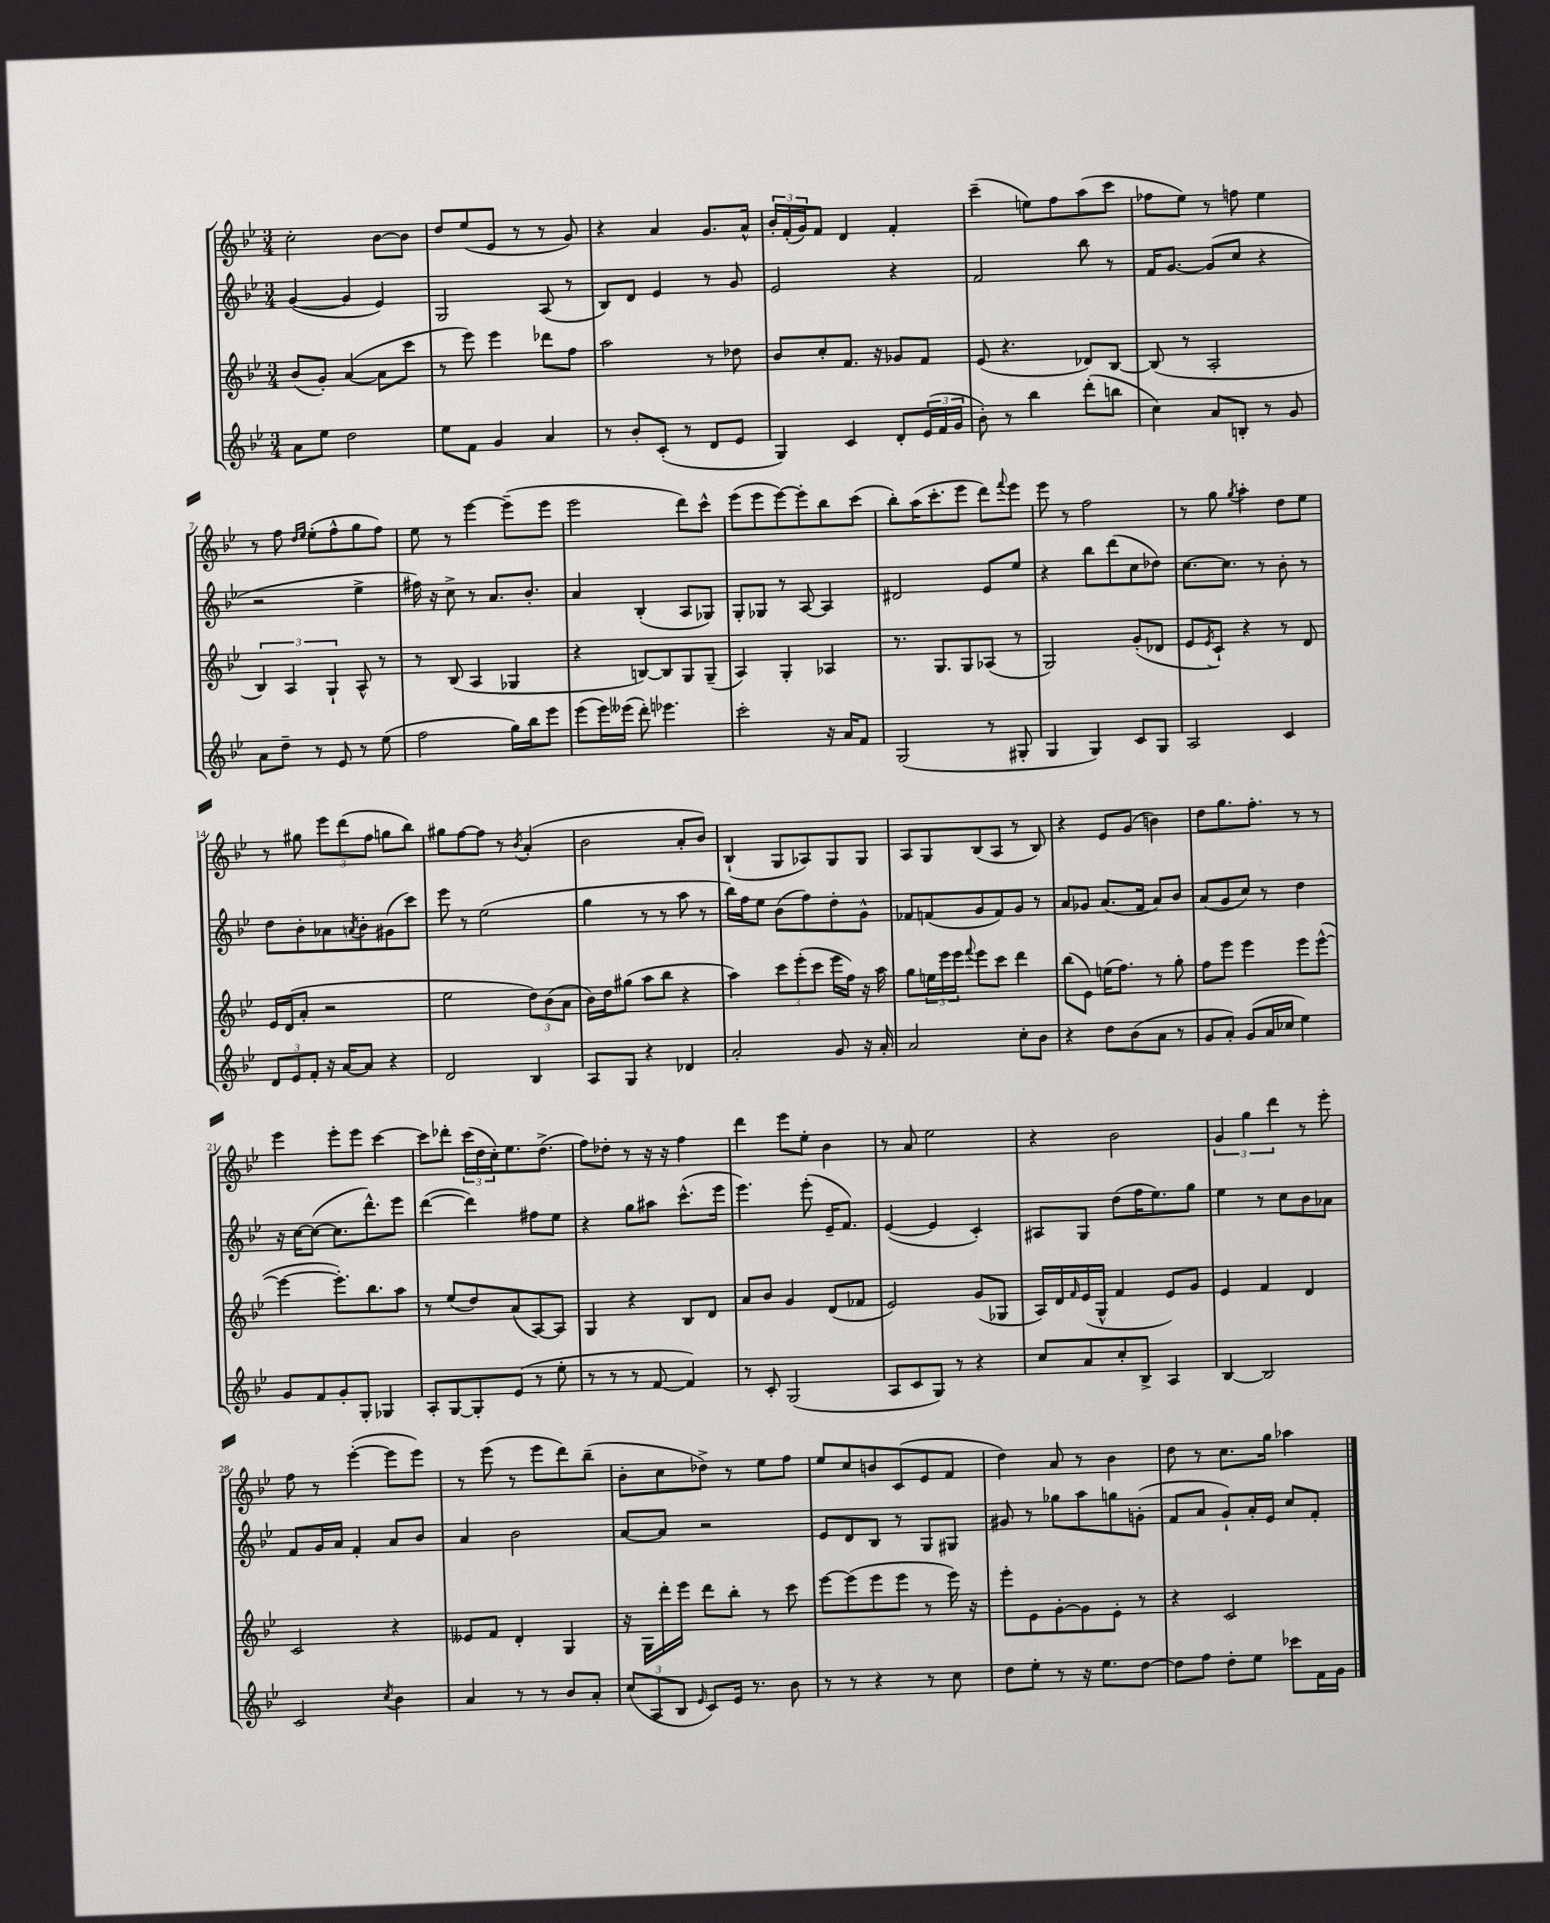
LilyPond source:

<<
\new StaffGroup <<
\new Staff = "s0" {
    \clef treble \key bes \major \numericTimeSignature \time 3/4
    c''2-. bes'8~ bes'8 |
    d''8 ees''8( ees'8 r8 r8 g'8) |
    r4 a'4 g'8. a'16-^ |
    \tuplet 3/2 { bes'16-. f'16-.( g'16) } f'8 d'4 f'4-. |
    c'''4--( e''8) f''8 a''8( c'''8 |
    fes''8 ees''8) r8 f''8 ees''4 |
    r8 f''8 \grace { d''16 ees''16 } ees''8-.( f''8-^ g''8 f''8) |
    ees''8 r8 ees'''4~ ees'''8--( ees'''8 |
    ees'''2 d'''8) c'''8-^ |
    ees'''8( ees'''8 ees'''8~) ees'''8-. bes''8 c'''8( |
    bes''8-.) a''16( c'''8.-. ees'''8 d'''8) \appoggiatura { f'''8 } ees'''8 |
    ees'''8 r8 f''2 |
    r8 g''8 \acciaccatura { g''8 } a''4-. d''8 ees''8 |
    r8 gis''8 \tuplet 3/2 { ees'''8 d'''8( f''8 } g''8 bes''8) |
    gis''8 f''8~ f''8 r8 \acciaccatura { bes'8 } a'4-.( |
    bes'2 a'8-. bes'8) |
    bes4-!( g8 aes8) g8 g8 |
    a8 g8 bes8( a8 r8 bes8) |
    r4 ees'8 g'8( b'4) |
    d''8 g''8. f''8.-. r8 r8 |
    ees'''4 ees'''8-. ees'''8 c'''4~ |
    c'''8 des'''8-. \tuplet 3/2 { c'''16( d''16 c''16-.) } ees''8. d''8.->( |
    f''8) des''8-. r8 r16 r16 f''4 |
    d'''4 ees'''8 ees''8-. bes'4 |
    r8 a'8 ees''2 |
    r4 bes'2 |
    \tuplet 3/2 { g'4 g''4 d'''4 } r8 ees'''8-. |
    f''8 r8 ees'''4~-.( ees'''8 ees'''8) |
    r8 ees'''8( r8 ees'''8 d'''8) bes''8--( |
    bes'8-. c''8 des''8->) r8 ees''8 f''8 |
    ees''8 c''8 b'8 c'8( ees'8 f'8 |
    d''4) a'8 r8 bes'4 |
    d''8 r8 c''8. g''16 aes''4 \bar "|." |
}
\new Staff = "s1" {
    \clef treble \key bes \major \numericTimeSignature \time 3/4
    g'4~( g'4 ees'4) |
    g2 a8( r8 |
    bes8) d'8 ees'4 r8 g'8 |
    ees'2 r4 |
    f'2 bes''8 r8 |
    f'16 g'8.~ g'8( c''8 r4 |
    r2 ees''4-> |
    fis''16) r16 c''8-> r8 a'8. bes'8.-. |
    a'4 bes4-.( a8 ges8) |
    g8-. ges8 r8 a8~ a4 |
    dis'2 ees'8 ees''8 |
    r4 bes''8 d'''8( c''8 des''8) |
    c''8.~ c''8. r8 bes'8-. r8 |
    d''8 bes'8-. aes'8 \acciaccatura { a'8 } bes'8-. gis'8( c'''8) |
    ees'''8 r8 ees''2( |
    g''4 r8 r8 a''8 r8 |
    bes''16) f''16 ees''8 bes'8( f''8) d''8-. g'8-^ |
    fes'8 f'8( g'8 f'8) g'8 r8 |
    a'8 ges'8 a'8.( f'16 a'8) bes'8 |
    a'8( g'8 c''8) r8 d''4 |
    r16 c''16~ c''8~( c''8. d'''8.-^) ees'''8 |
    d'''4~( d'''4) fis''8 ees''8 |
    r4 g''8 ais''8 c'''8.-^( ees'''16 |
    ees'''4.) ees'''8-.( ees'16-- f'8.) |
    ees'4~( ees'4 c'4-.) |
    ais8 g8 d''8( f''16 ees''8.) g''8 |
    ees''4 r8 c''8 bes'8 aes'8 |
    f'8 g'16 a'16 f'4-. a'8 bes'8 |
    a'4 bes'2 |
    a'8~ a'8 r2 |
    ees'8 d'8 bes8 r8 g8 gis8 |
    gis'8 r8 ges''8 a''8 g''8 g'8-.( |
    f'8 a'8 g'8-!) a'16-. ees'16 c''8 f'8-. \bar "|." |
}
\new Staff = "s2" {
    \clef treble \key bes \major \numericTimeSignature \time 3/4
    bes'8( g'8-.) a'4~( a'8 c'''8 |
    r8 ees'''8) ees'''4 des'''8 f''8 |
    a''2 r8 des''8 |
    bes'8 c''8-. f'8. r16 ges'8 f'8 |
    ees'8( r4. des'8) bes8~ |
    bes8( r8 a2-. |
    \tuplet 3/2 { bes4) a4 g4-! } a8-^ r8 |
    r8 bes8( a4 ges4 |
    r4 b8~) b8 g8 g8--( |
    a4) g4-. aes4 |
    r8. g8. g8 aes8( r8 |
    g2) g'8-.( des'8 |
    ees'8 \acciaccatura { ees'8 } c'8-!) r4 r8 d'8 |
    ees'16 d'16( a'8-. r2 |
    ees''2 \tuplet 3/2 { d''8) bes'8( a'8 } |
    bes'16) d''16 gis''8( a''8 bes''8 r4 |
    a''4) \tuplet 3/2 { c'''8 ees'''8-.( c'''8 } ees'''16 f''16) r16 a''16 |
    g''8 \tuplet 3/2 { e''16 ees'''16 ees'''16 } \appoggiatura { f'''8 } ees'''8 c'''8 d'''4 |
    bes''8( ees'8) e''16( f''8.) r8 g''8-. |
    f''8 ees'''8 ees'''4 ees'''8 ees'''8~-^( |
    ees'''4~ ees'''8.-.) bes''8. a''8 |
    r8 ees''8( d''8) a'8( a8~) a8 |
    g4 r4 bes8 d'8 |
    a'8 bes'8 g'4 d'8( fes'8 |
    ees'2) g'8( ges8 |
    a16) d'16 \grace { f'16 } ees'16( g16-^ f'4 ees'8) g'8 |
    ees'4 f'4 d'4 |
    c'2 r4 |
    eeses'8 f'8 d'4-. g4 |
    r16 g16 d'''16-. ees'''16 d'''8 bes''8-. r8 c'''8 |
    ees'''8~ ees'''8( ees'''8 ees'''8 r8 ees'''16) r16 |
    ees'''8-. ees'8 g'8~-. g'8 ees'8-. r8 |
    r4 c'2 \bar "|." |
}
\new Staff = "s3" {
    \clef treble \key bes \major \numericTimeSignature \time 3/4
    a'8 ees''8 d''2 |
    ees''8 f'8 g'4 a'4 |
    r8 bes'8-. c'8-.( r8 d'8 ees'8 |
    g4) c'4 d'8-. \tuplet 3/2 { ees'16( f'16 g'16 } |
    bes'8-.) r8 bes''4 d'''8-.( b''8 |
    c''4) a'8 b8-. r8 g'8 |
    a'8 d''8-- r8 ees'8 r8 ees''8( |
    f''2 g''16) bes''16 ees'''8 |
    ees'''8( ees'''16) eeses'''16( d'''8-.) ees'''4. |
    c'''2-. r16 a'16 f'8 |
    g2( r8 gis8-. |
    g4 g4) c'8 g8 |
    a2 c'4 |
    \tuplet 3/2 { d'8 ees'8 f'8-. } r16 a'16~ a'8 r4 |
    d'2 bes4 |
    a8 g8 r4 des'4 |
    a'2-. g'8 r16 a'16-. |
    a'2 c''8-. bes'8 |
    r4 d''8 bes'8( a'8 r8 |
    g'8 a'8-.) g'8( a'16 ces''16 ees''4) |
    g'8 f'8 g'8-. g8-. ges4 |
    a8-. g8~ g8-. ees'8( r8 ees''8-. |
    r8 r8 r8 f'8~ f'4) |
    r8 c'8-. g2( |
    a8 c'8 g8) r8 r4 |
    c''8 a'8 c''8-. bes8-> a4 |
    bes4~ bes2 |
    c'2 \acciaccatura { c''8 } bes'4 |
    a'4 r8 r8 bes'8 a'8-. |
    \tuplet 3/2 { c''8( a8 bes8 } \grace { ees'16 } c'8) ees'16 r8. bes'8 |
    r8 r8 r4 r8 c''8 |
    d''8 ees''8-. r8 r16 ees''8. d''8~ |
    d''8 f''8 d''8-. ees''8 ces'''8 f'16 g'16 \bar "|." |
}
>>
>>
